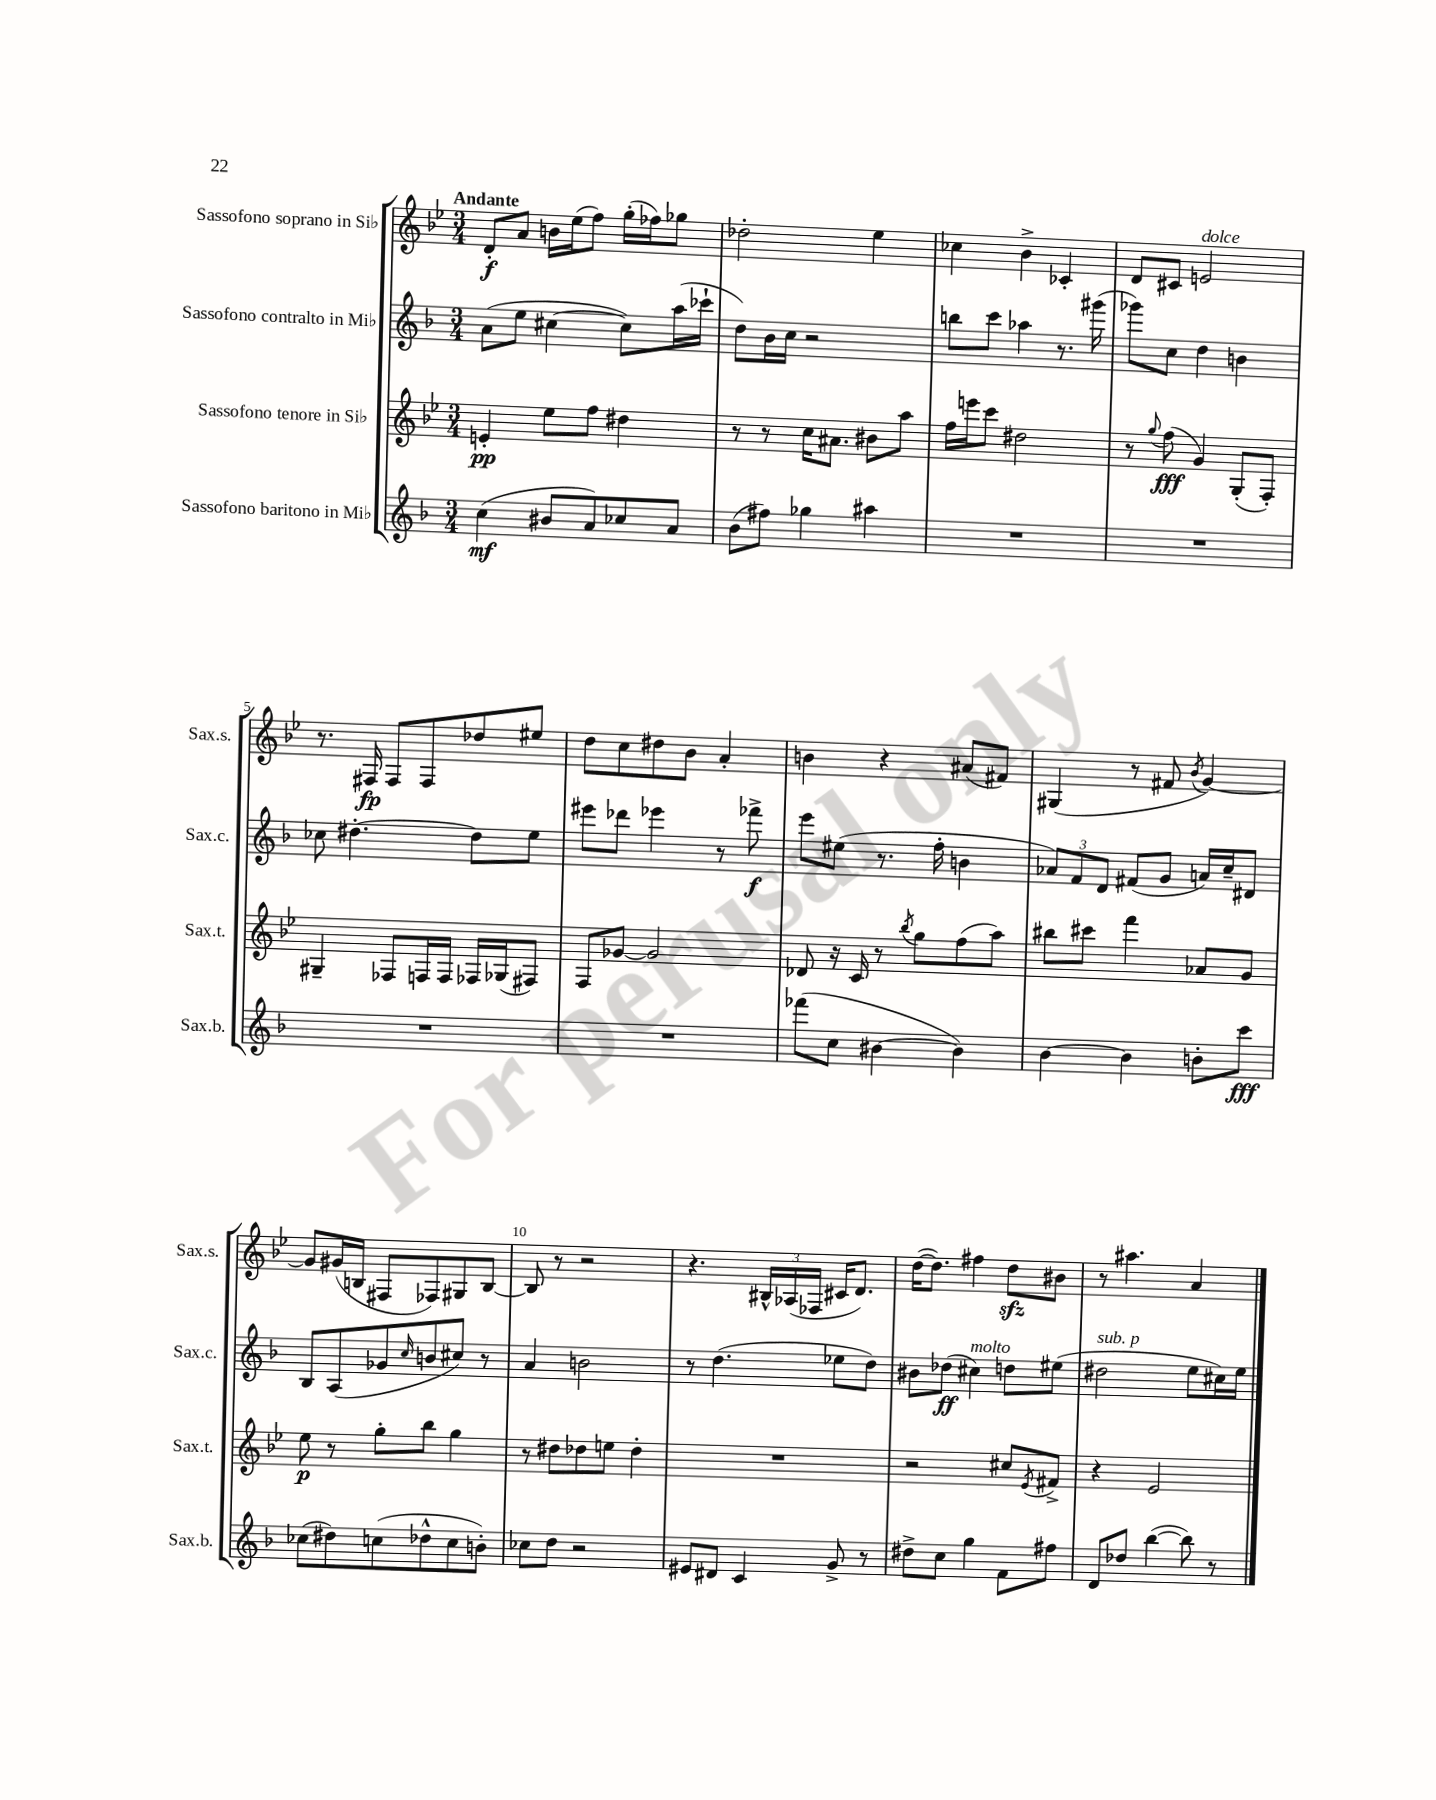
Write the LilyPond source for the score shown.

<<
\new StaffGroup <<
\new Staff = "s0" \with { instrumentName = "Sassofono soprano in Sib" shortInstrumentName = "Sax.s." } {
    \clef treble \key bes \major \numericTimeSignature \time 3/4 \tempo "Andante"
    d'8-.\f a'8 b'16 ees''16( f''8) g''16-.( fes''16) ges''8 |
    des''2-. ees''4 |
    ces''4 bes'4-> ces'4-. |
    d'8 cis'8 e'2^\markup { \italic "dolce" } |
    r8. fis16\fp fis8 fis8 des''8 eis''8 |
    d''8 c''8 dis''8 bes'8 a'4-. |
    b'4 r4 ais'8( fis'8) |
    gis4( r8 fis'8 \acciaccatura { bes'8 } g'4~) |
    g'8 gis'16( b16 fis8 fes8) gis8 b8~ |
    b8 r8 r2 |
    r4. \tuplet 3/2 { bis16-^ aes16( fes16 } cis'16 d'8.) |
    d''16~( d''8.) fis''4 d''8\sfz bis'8 |
    r8 ais''4. a'4 \bar "|." |
}
\new Staff = "s1" \with { instrumentName = "Sassofono contralto in Mib" shortInstrumentName = "Sax.c." } {
    \clef treble \key f \major \numericTimeSignature \time 3/4
    a'8( e''8 cis''4~ cis''8) a''16( ces'''16-! |
    d''8) bes'16 c''16 r2 |
    b''8 c'''8 aes''4 r8. gis'''16( |
    ges'''8) c''8 d''4 b'4 |
    ces''8 dis''4.~-. dis''8 e''8 |
    eis'''8 des'''8 ees'''4 r8 fes'''8->\f |
    e'''8 eis''8( r8. f''16-. b'4 |
    \tuplet 3/2 { aes'8) f'8 d'8 } fis'8( g'8 a'16) c''16-- dis'8 |
    bes8 a8( ges'8 \grace { c''16 } b'8 cis''8) r8 |
    a'4 b'2 |
    r8 d''4.( ees''8 d''8) |
    bis'8 des''8\ff( cis''4^\markup { \italic "molto" }) d''8 eis''8( |
    dis''2^\markup { \italic "sub. p" } e''8 cis''16) e''16 \bar "|." |
}
\new Staff = "s2" \with { instrumentName = "Sassofono tenore in Sib" shortInstrumentName = "Sax.t." } {
    \clef treble \key bes \major \numericTimeSignature \time 3/4
    e'4-.\pp ees''8 f''8 dis''4 |
    r8 r8 c''16 ais'8. bis'8 a''8 |
    f''16 e'''16 c'''8 dis''2 |
    r8 \appoggiatura { g''8 } f''8\fff( g'4) g8-.( f8-.) |
    gis4-- fes8 f16 f16 fes16 ges16( fis8) |
    f8 ges'8~ ges'2 |
    des'8 r16 c'16 r8 \acciaccatura { bes''8 } g''8 f''8( a''8) |
    bis''8 cis'''8 f'''4 aes'8 g'8 |
    ees''8\p r8 g''8-. bes''8 g''4 |
    r8 dis''8 des''8 e''8 des''4-. |
    R2. |
    r2 cis''8 \acciaccatura { ees'8 } fis'8-> |
    r4 ees'2 \bar "|." |
}
\new Staff = "s3" \with { instrumentName = "Sassofono baritono in Mib" shortInstrumentName = "Sax.b." } {
    \clef treble \key f \major \numericTimeSignature \time 3/4
    c''4\mf( bis'8 a'8) ces''8 a'8 |
    bes'8( fis''8) ges''4 ais''4 |
    R2. |
    R2. |
    R2. |
    R2. |
    fes'''8( c''8 bis'4~ bis'4) |
    bes'4~ bes'4 b'8-. c'''8\fff |
    ces''8( dis''8) c''8( des''8-^ c''8 b'8-.) |
    ces''8 d''8 r2 |
    eis'8 dis'8 c'4 g'8-> r8 |
    dis''8-> c''8 g''4 f'8 fis''8 |
    d'8 des''8 bes''4~( bes''8) r8 \bar "|." |
}
>>
>>
\layout { \context { \Score \override BarNumber.break-visibility = ##(#f #t #t) barNumberVisibility = #(every-nth-bar-number-visible 5) } }
